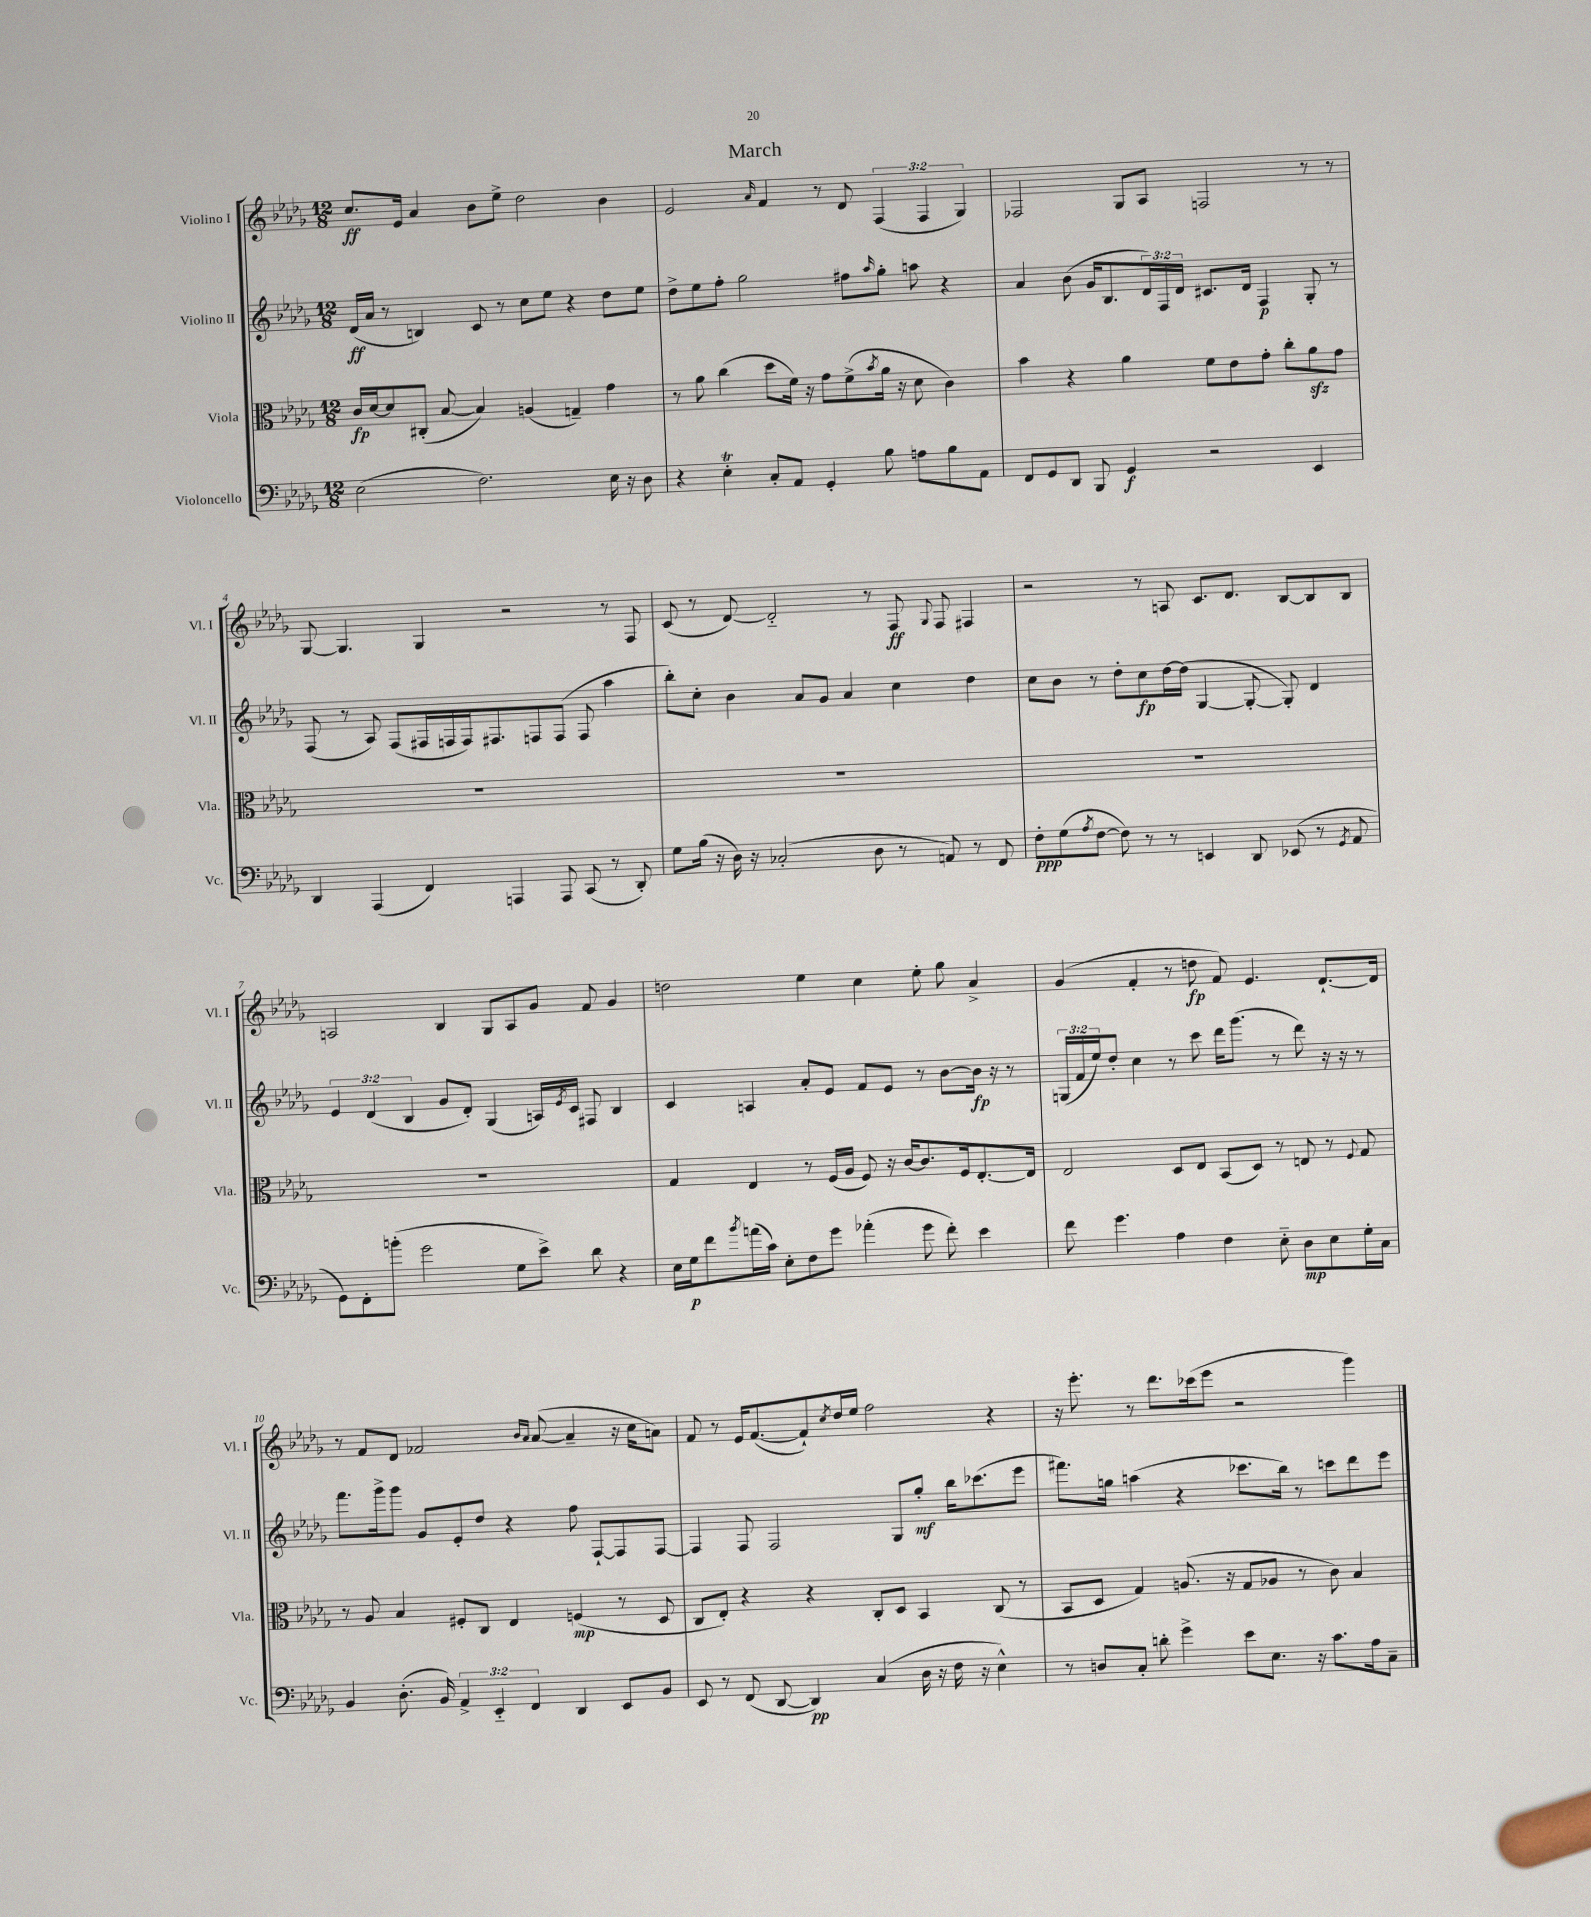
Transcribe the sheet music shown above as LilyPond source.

\header { title = "March" }
<<
\new StaffGroup <<
\new Staff = "s0" \with { instrumentName = "Violino I" shortInstrumentName = "Vl. I" } {
    \clef treble \key des \major \numericTimeSignature \time 12/8 \override Staff.TupletNumber.text = #tuplet-number::calc-fraction-text
    c''8.\ff ees'16 aes'4 bes'8 ees''8-> des''2 bes'4 |
    ees'2 \grace { aes'16 } f'4 r8 des'8 \tuplet 3/2 { f4( f4 ges4) } |
    fes2 ges8 aes8 f2 r8 r8 |
    ges8~ ges4. ges4 r2 r8 f8 |
    c'8( r8 des'8~) des'2-_ r8 f8\ff \appoggiatura { ges8 } f8 fis4 |
    r2 r8 a8 c'8. des'8. bes8~ bes8 bes8 |
    a2 bes4 ges8 a8 ges'8 f'8 ges'4 |
    d''2 ees''4 c''4 ees''8-. ges''8 aes'4-> |
    ges'4( f'4-. r8 d''8\fp f'8) ees'4. des'8.~-! des'16 |
    r8 f'8 des'8 fes'2 \grace { bes'16 aes'16 } aes'8~( aes'4-- r16 c''16 a'8) |
    f'8 r8 ees'16 f'8.~( f'8-!) \acciaccatura { c''8 } des''16 ees''16 f''2 r4 |
    r16 ees'''8.-. r8 des'''8. ces'''16( ees'''8 r2 ges'''4) \bar "|." |
}
\new Staff = "s1" \with { instrumentName = "Violino II" shortInstrumentName = "Vl. II" } {
    \clef treble \key des \major \numericTimeSignature \time 12/8 \override Staff.TupletNumber.text = #tuplet-number::calc-fraction-text
    des'16\ff( aes'16 r8 b4) c'8 r8 c''8 ees''8 r4 des''8 ees''8 |
    des''8-> ees''8 f''8-. ges''2 fis''8 \grace { aes''16 } ges''8-. a''8 r4 |
    aes'4 bes'8( ges'16 bes8. \tuplet 3/2 { des'16) f16 des'16 } cis'8. des'16 f4\p ges8-. r8 |
    f8( r8 aes8) f8( fis16 f16 f16) fis8. f8 f8( f8 aes''4 |
    bes''8-.) c''8-. bes'4 aes'8 ges'8 aes'4 c''4 des''4 |
    c''8 bes'8 r8 des''8-. c''8\fp des''16~ des''16( ges4~ ges8~-. ges8-.) des'4 |
    \tuplet 3/2 { ees'4 des'4( bes4 } ges'8 des'8-.) ges4( a16) \acciaccatura { ees'8 } c'16 fis8 bes4 |
    c'4 a4 aes'8-. ees'8 f'8 ees'8 r8 bes'8~ bes'16\fp r16 r8 |
    \tuplet 3/2 { g16( f'16 ees''16) } des''8-. c''4 r8 c'''8 des'''16 ges'''8.( r8 des'''8) r16 r16 r8 |
    f'''8. ges'''16-> ges'''8 ges'8 ees'8-. des''8 r4 f''8 f8~-! f8 f8~ |
    f4 f8 f2 ges8 ges''8-.\mf bes''16 ces'''8.( ees'''8 |
    fis'''8.) g''16 a''4( r4 ces'''8. bes''16) r8 c'''8 des'''8 ees'''8 \bar "|." |
}
\new Staff = "s2" \with { instrumentName = "Viola" shortInstrumentName = "Vla." } {
    \clef alto \key des \major \numericTimeSignature \time 12/8
    c'16\fp des'16~ des'8 cis8-.( bes8~ bes4) a4( g4--) ges'4 |
    r8 aes'8 c''4( des''8 f'16) r16 ges'8 f'8->( \acciaccatura { bes'8 } aes'16 r16 des'8 c'4) |
    bes'4 r4 aes'4 f'8 ees'8 ges'8-. c''8-. aes'8\sfz ges'8 |
    R1. |
    R1. |
    R1. |
    R1. |
    ges4 ees4 r8 f16( aes16 f8) r16 c'16~ c'8. f16 ees8.~-. ees16 |
    ees2 des8 ees8 bes,8( des8) r8 e8 r8 \appoggiatura { f8 } ges8 |
    r8 aes8 bes4 fis8-. c8 ees4 f4\mp( r8 des8 |
    c8 ees8-.) r4 r4 c8-. des8 bes,4 c8( r8 |
    bes,8 des8 ges4) a8.( r16 ges8 aes8 r8 c'8) bes4 \bar "|." |
}
\new Staff = "s3" \with { instrumentName = "Violoncello" shortInstrumentName = "Vc." } {
    \clef bass \key des \major \numericTimeSignature \time 12/8 \override Staff.TupletNumber.text = #tuplet-number::calc-fraction-text
    ees2( f2.) ees16 r16 des8 |
    r4 ees4-.\trill c8-. aes,8 ges,4-. bes8 a8 bes8 aes,8 |
    f,8 ges,8 des,8 bes,,8 ges,4\f r2 ees,4 |
    des,4 aes,,4( f,4) a,,4 a,,8 c,8( r8 des,8-.) |
    ges8 bes16( r16 des16) r16 ces2-.( des8 r8 a,8) r8 f,8 |
    f8-.\ppp ges8( \acciaccatura { aes8 } f8~ f8) r8 r8 e,4 des,8 ees,8( r8 \acciaccatura { ges,8 } aes,8 |
    ges,8) f,8-. b'8-.( ges'2 ges8 ees'8->) des'8 r4 |
    ees16 ges16\p f'8 \acciaccatura { bes'8 } a'16( c'16) ees8-. f8 ges'8 aes'4-.( ges'8 f'8-.) ees'4 |
    f'8 ges'4. aes4 f4 ees8-_ des8\mp ees8 ges16-. c16 |
    bes,4 des8.-.( bes,16) \tuplet 3/2 { aes,4-> ees,4-_ f,4 } des,4 ees,8 bes,8 |
    ees,8 r8 f,8( des,8~ des,4\pp) c4( des16 r16 f16 r16 ees4-^) |
    r8 d8 c8-. d'8-. ges'4-> ees'8 ees8. r16 c'8. aes16 c8-- \bar "|." |
}
>>
>>
